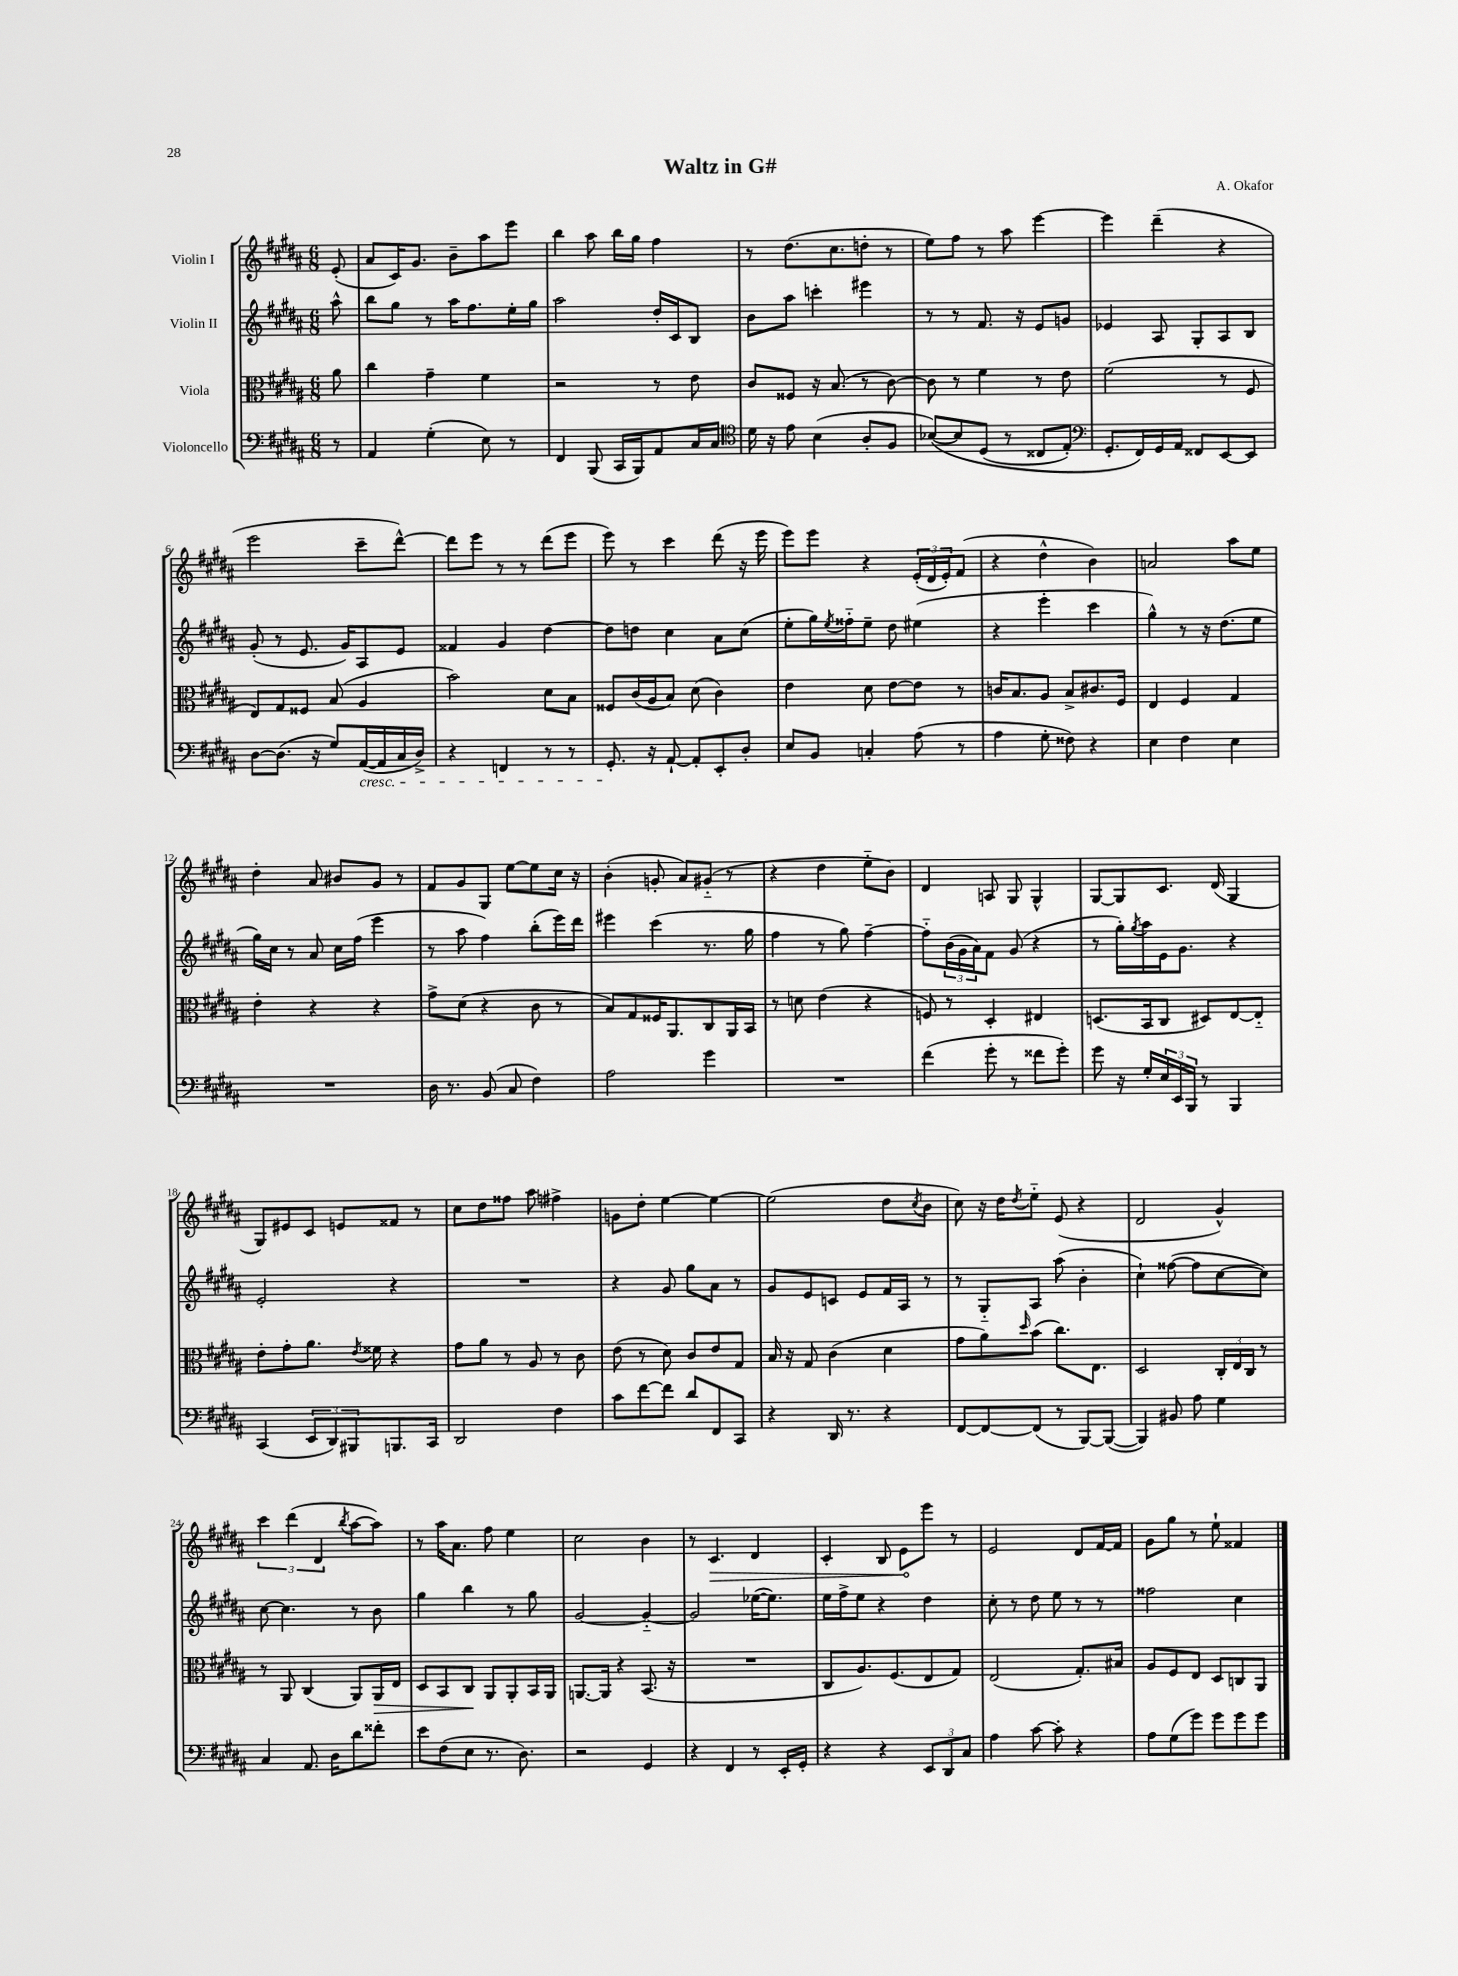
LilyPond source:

\header { title = "Waltz in G#" composer = "A. Okafor" }
<<
\new StaffGroup <<
\new Staff = "s0" \with { instrumentName = "Violin I" } {
    \clef treble \key b \major \numericTimeSignature \time 6/8 \partial 8
    e'8-.( |
    ais'8 cis'16) gis'8. b'8-- ais''8 e'''8 |
    b''4 ais''8 b''16 gis''16 fis''4 |
    r8 dis''8.( cis''8. d''8-. r8 |
    e''8) fis''8 r8 ais''8 e'''4~ |
    e'''4 dis'''4--( r4 |
    e'''2 cis'''8-- dis'''8~-^) |
    dis'''8 e'''8 r8 r8 dis'''8( e'''8 |
    e'''8) r8 cis'''4 dis'''8( r16 e'''16 |
    e'''8) e'''8 r4 \tuplet 3/2 { e'16-.( dis'16 e'16-.) } fis'8( |
    r4 dis''4-^ b'4) |
    a'2 ais''8 e''8 |
    dis''4-. ais'8 bis'8 gis'8 r8 |
    fis'8 gis'8 gis8 e''8~ e''8 cis''16 r16 |
    b'4-.( g'8-. ais'8) gis'8-_( r8 |
    r4 dis''4 e''8-_ b'8) |
    dis'4 a8 gis8 gis4-^ |
    gis8~ gis8 cis'8. dis'16( gis4 |
    gis8) eis'8 cis'8 e'8 fisis'8 r8 |
    cis''8 dis''8 fisis''8 ais''8 fis''4-> |
    g'8 dis''8-. e''4~ e''4~ |
    e''2( dis''8 \acciaccatura { cis''8 } b'8 |
    cis''8) r16 dis''16 \acciaccatura { dis''8 } e''8-_ e'8( r4 |
    dis'2 gis'4-^) |
    \tuplet 3/2 { cis'''4 dis'''4( dis'4 } \acciaccatura { b''8 } ais''8~ ais''8) |
    r8 ais''16 ais'8. fis''8 e''4 |
    cis''2 b'4 |
    r8 \once \override Hairpin.circled-tip = ##t cis'4.\> dis'4 |
    cis'4-. b8 e'8\! e'''8 r8 |
    e'2 dis'8 fis'16~ fis'16 |
    gis'8 gis''8 r8 e''8-! fisis'4 \bar "|." |
}
\new Staff = "s1" \with { instrumentName = "Violin II" } {
    \clef treble \key b \major \numericTimeSignature \time 6/8 \partial 8
    ais''8-^ |
    b''8 gis''8 r8 ais''16 fis''8. e''16-. gis''16 |
    ais''2 dis''16-. cis'16 b8 |
    b'8 ais''8 c'''4-. eis'''4 |
    r8 r8 fis'8. r16 e'8 g'8 |
    ees'4 ais8 gis8-. ais8 b8 |
    gis'8-.( r8 e'8. gis'16) ais8 e'8 |
    fisis'4 gis'4 dis''4~ |
    dis''8 d''8 cis''4 ais'8 cis''8( |
    e''8-. gis''16) \acciaccatura { e''8 } fisis''16-_ e''8-- dis''8 eis''4( |
    r4 e'''4-. cis'''4 |
    gis''4-^) r8 r16 dis''8.( e''8 |
    gis''16) cis''16 r8 ais'8 cis''16 fis''16( e'''4 |
    r8 ais''8 fis''4) b''8-.( e'''16) dis'''16 |
    eis'''4 cis'''4( r8. gis''16 |
    fis''4 r8 gis''8) fis''4~-- |
    fis''8-_ \tuplet 3/2 { b'16( gis'16 ais'16) } fis'8 gis'8( r4 |
    r8 gis''16-.) \acciaccatura { gis''8 } ais''16 e'16 gis'8. r4 |
    e'2-. r4 |
    R2. |
    r4 gis'8 gis''8 ais'8 r8 |
    gis'8 e'8 c'8 e'8 fis'16 ais16 r8 |
    r8 gis8-_ ais8 ais''8( b'4-. |
    cis''4-!) fisis''8~( fisis''8 cis''8~ cis''8) |
    cis''8~ cis''4. r8 b'8 |
    gis''4 b''4 r8 gis''8 |
    gis'2~ gis'4~-_ |
    gis'2 ees''16~( ees''8.) |
    e''16 fis''16-> e''8 r4 dis''4 |
    cis''8-. r8 dis''8 e''8 r8 r8 |
    fisis''2 cis''4 \bar "|." |
}
\new Staff = "s2" \with { instrumentName = "Viola" } {
    \clef alto \key b \major \numericTimeSignature \time 6/8 \partial 8
    ais'8 |
    cis''4 gis'4-- fis'4 |
    r2 r8 e'8 |
    cis'8 fisis8 r16 b8.( r8 cis'8~) |
    cis'8 r8 fis'4 r8 e'8 |
    fis'2( r8 fis8 |
    e8) gis8 fisis8 b8( ais4 |
    b'2) dis'8 b8 |
    fisis8 cis'16( ais16 b8) dis'8( cis'4) |
    e'4 dis'8 e'8~ e'8 r8 |
    c'16 b8. ais8 b8-> cis'8. fis16 |
    e4 fis4 gis4 |
    e'4-. r4 r4 |
    gis'8-> dis'8( r4 cis'8 r8 |
    b8) gis8 fisis16 ais,8. cis8 ais,16 b,16 |
    r8 d'8 e'4( r4 |
    f8) r8 dis4-. eis4 |
    d8.( b,16 cis8 dis8) e8~ e8-_ |
    e'8-. gis'8-. ais'8. \acciaccatura { e'8 } fisis'16 r4 |
    gis'8 ais'8 r8 ais8 r8 cis'8 |
    e'8( r8 dis'8) cis'8 e'8 gis8 |
    b16 r16 gis8 cis'4( dis'4 |
    gis'8 ais'8) \grace { dis''16 } b'8( cis''8.) e8. |
    dis2 \tuplet 3/2 { cis16-. e16 cis16 } r8 |
    r8 ais,8 cis4( ais,8) ais,16\> e16 |
    dis8 b,8 cis8\! ais,8 ais,8-. b,16 ais,16 |
    a,8.~ a,16 r4 b,8.( r16 |
    R2. |
    cis8 ais8.) fis8.( e8 gis8) |
    e2( gis8.-.) bis16 |
    ais8 fis8 e8 dis8 c8 ais,8 \bar "|." |
}
\new Staff = "s3" \with { instrumentName = "Violoncello" } {
    \clef bass \key b \major \numericTimeSignature \time 6/8 \partial 8
    r8 |
    ais,4 gis4-.( e8) r8 |
    fis,4 b,,8( cis,16 b,,16) ais,8 cis16 cis16 |
    \clef tenor dis'16 r16 e'8 b4( ais8-. fis8 |
    bes8~)\( bes8 dis8( r8 cisis8 e8-.) |
    \clef bass gis,8.-. fis,16\) gis,16 ais,16 fisis,8 e,8~ e,8 |
    dis8~ dis8.( r16 gis8) ais,16~\cresc( ais,16 cis16 dis16->) |
    r4 f,4 r8 r8 |
    gis,8.-.\! r16 ais,8~-! ais,8-. e,8-. dis8-. |
    e8 b,8 c4-. ais8( r8 |
    ais4 gis8-. fisis8) r4 |
    e4 fis4 e4 |
    R2. |
    dis16 r8. b,8( cis8 fis4) |
    ais2 gis'4 |
    R2. |
    fis'4( gis'8-. r8 fisis'8 gis'8-.) |
    gis'8 r16 gis16-. \tuplet 3/2 { e16 e,16 b,,16 } r8 b,,4 |
    cis,4( \tuplet 3/2 { e,8 dis,8) bis,,8 } b,,8. cis,16 |
    dis,2 fis4 |
    cis'8 fis'8~ fis'8 dis'8 fis,8 cis,8 |
    r4 dis,16 r8. r4 |
    fis,8~ fis,8~ fis,8( r8 b,,8~) b,,8~( |
    b,,4) bis,8 ais8 gis4 |
    cis4 ais,8. dis16 dis'8 fisis'8-. |
    e'8 fis8( e8 r8. dis8.) |
    r2 gis,4 |
    r4 fis,4 r8 e,16-. gis,16-. |
    r4 r4 \tuplet 3/2 { e,8 dis,8 cis8 } |
    ais4 cis'8~ cis'8-. r4 |
    ais8 gis8( gis'8) gis'8 gis'8 gis'8 \bar "|." |
}
>>
>>
